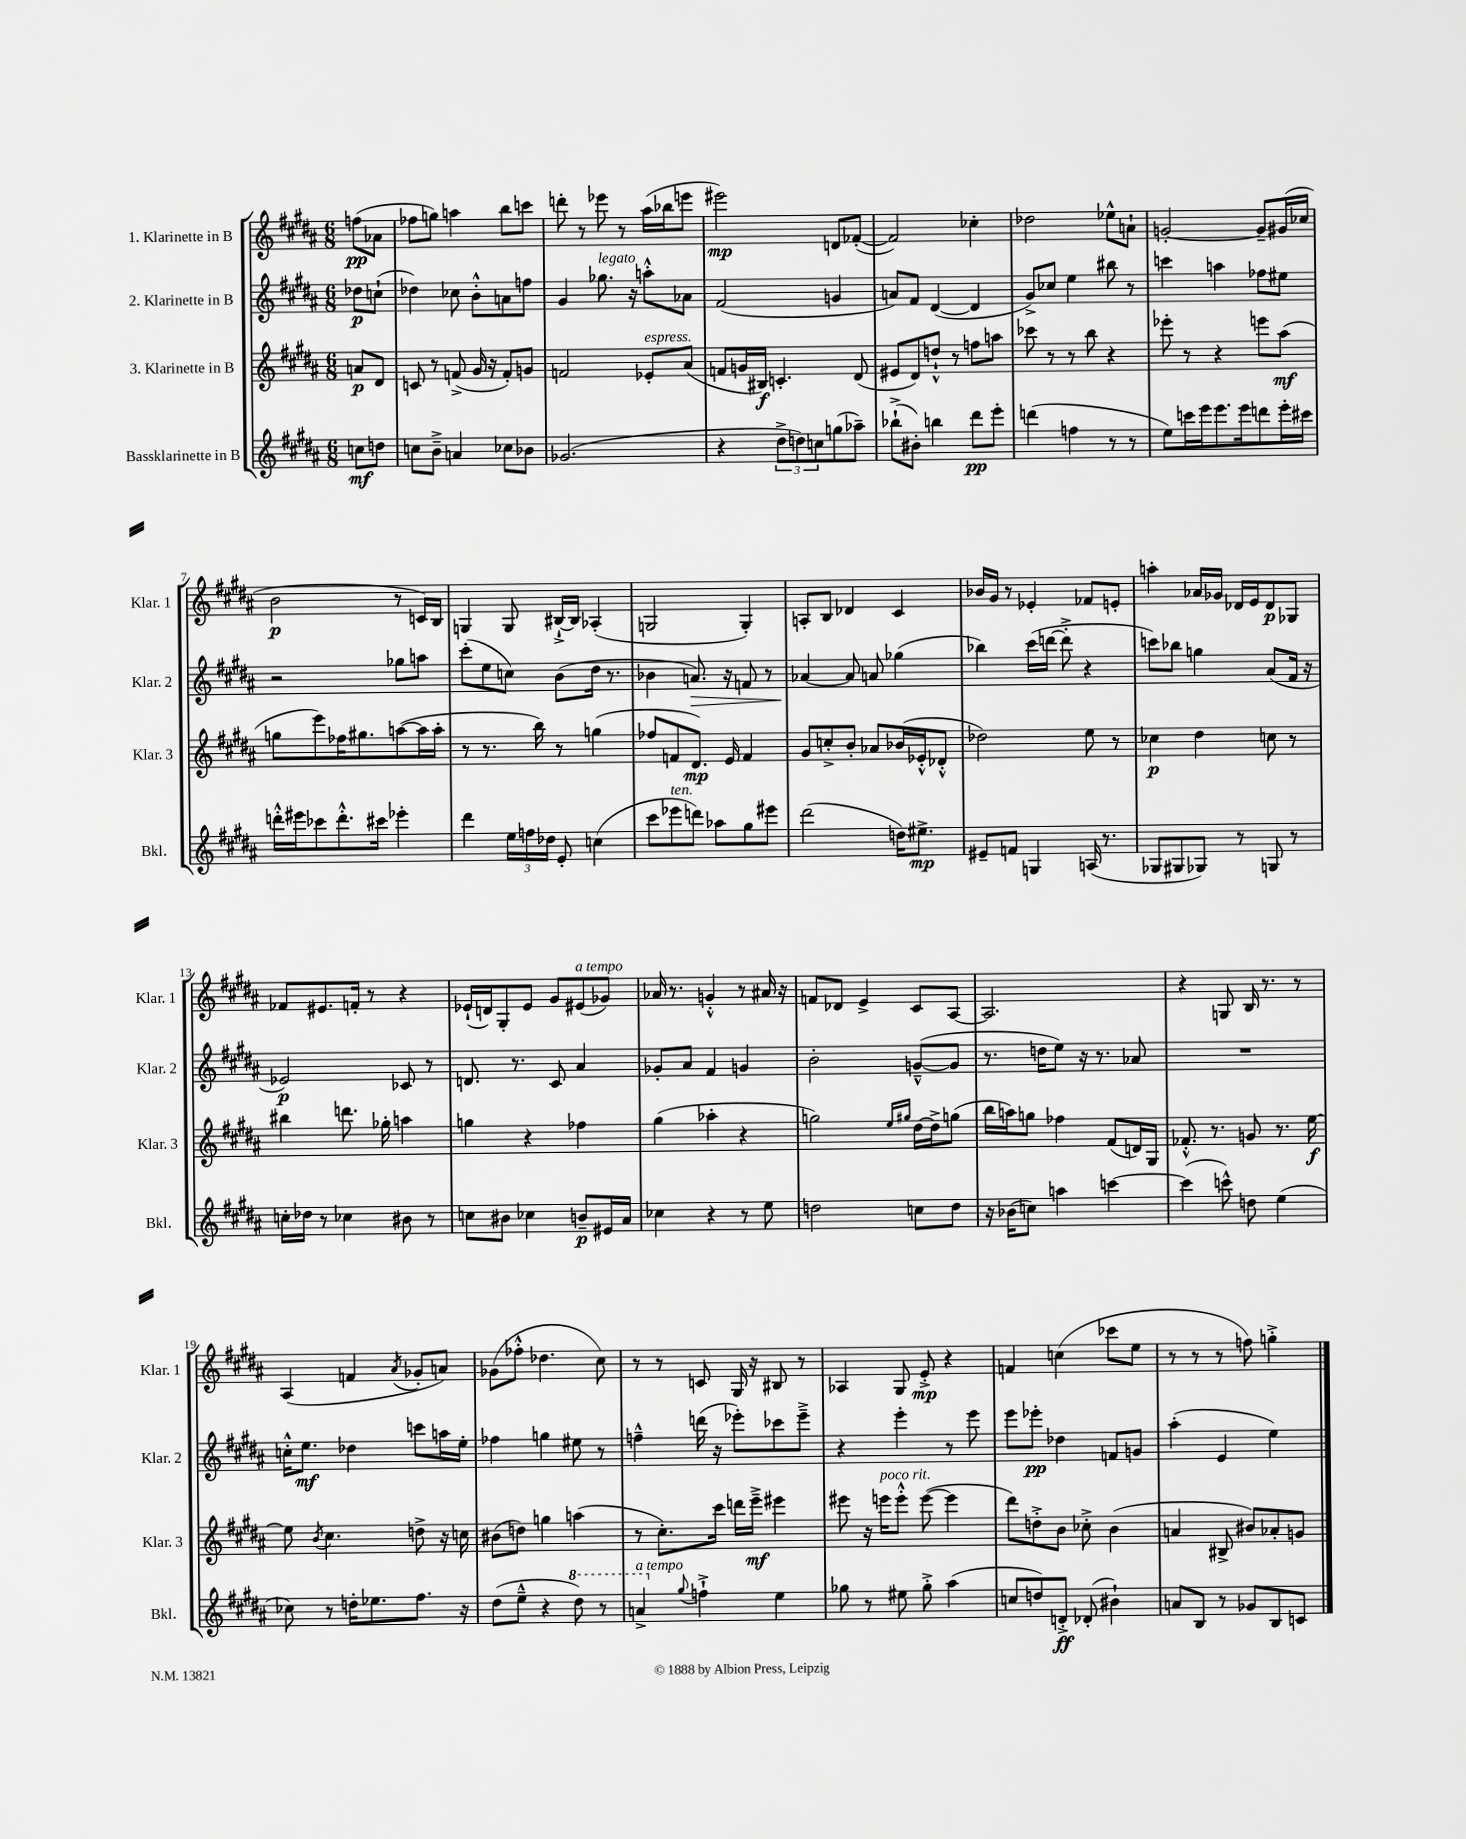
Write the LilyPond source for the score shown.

<<
\new StaffGroup <<
\new Staff = "s0" \with { instrumentName = "1. Klarinette in B" shortInstrumentName = "Klar. 1" } {
    \clef treble \key b \major \numericTimeSignature \time 6/8 \partial 4
    f''8\pp( aes'8 |
    fes''8 g''8) a''4 b''8 c'''8 |
    d'''8-. r8 ees'''8 r8 ais''16( bes''16 e'''8 |
    eis'''2\mp) d'8 fes'8~-.( |
    fes'2) ces''4-. |
    des''2 ees''8-^ a'8-! |
    g'2~-. g'8-- gis'16( ces''16 |
    b'2\p r8 c'16) b16 |
    g4 g8 bis16~-!-> bis16 aes4-.( |
    g2 g4-.) |
    a8-. b8 des'4 cis'4 |
    bes'16 gis'16 r8 ees'4-. fes'8 e'8-. |
    a''4-. aes'16 ges'16 des'16 e'16 des'8\p ges8 |
    fes'8 eis'8. f'16-. r8 r4 |
    ees'16-!( d'16) gis8-. ees'8 gis'8 eis'8^\markup { \italic "a tempo" }( ges'8) |
    aes'16 r8. g'4-.-^ r8 ais'16 r16 |
    f'8 des'8 e'4-> cis'8 ais8~ |
    ais2. |
    r4 g8 b16 r8. r8 |
    ais4( f'4 \acciaccatura { ais'8 } ges'8-. a'8) |
    ges'8( fes''8-.-^ des''4. cis''8) |
    r8 r8 c'8 gis16 r16 bis8 r8 |
    aes4 gis8 e'8-.->\mp r4 |
    f'4 c''4( ces'''8 e''8 |
    r8 r8 r8 f''8) g''4-.-> \bar "|." |
}
\new Staff = "s1" \with { instrumentName = "2. Klarinette in B" shortInstrumentName = "Klar. 2" } {
    \clef treble \key b \major \numericTimeSignature \time 6/8 \partial 4
    des''8\p c''8-!( |
    des''4) ces''8 b'8-.-^ a'8 f''8 |
    gis'4 ges''8.^\markup { \italic "legato" } r16 a''8-.-^ aes'8 |
    fis'2( g'4 |
    a'8) fis'8 dis'4~( dis'4 |
    gis'8->) ces''8 e''4 bis''8 r8 |
    c'''4 a''4 fes''8 eis''8 |
    r2 ges''8 a''8 |
    cis'''8-.( e''8 c''8) b'8( dis''16 r8. |
    bes'4 a'8.\>) r16 f'8 r8 |
    aes'4~\! aes'8 a'8 ges''4( |
    bes''4) cis'''16( d'''16~ d'''8-.-> r4 |
    c'''8) bes''8 g''4 ais'8( fis'16 r16 |
    ees'2\p) ces'8 r8 |
    d'8. r8. cis'8 ais'4 |
    ges'8-. ais'8 fis'4 g'4 |
    b'2-. g'8~---^( g'8 |
    r8. d''16 e''8) r16 r8. aes'8 |
    R2. |
    c''16-.-^ e''8.\mf des''4 c'''8 a''16 e''16-. |
    fes''4 g''4 eis''8 r8 |
    f''4---^ d'''16( r16 ees'''8-.) ces'''8 ees'''8---> |
    r4 e'''4-. r8 e'''8 |
    e'''8 ees'''8-.\pp des''4 f'8 g'8 |
    ais''4-.( e'4 e''4) \bar "|." |
}
\new Staff = "s2" \with { instrumentName = "3. Klarinette in B" shortInstrumentName = "Klar. 3" } {
    \clef treble \key b \major \numericTimeSignature \time 6/8 \partial 4
    a'8\p dis'8 |
    c'8 r8 f'8->( gis'16 r16 f'8-.) g'8 |
    f'2 ees'8-.^\markup { \italic "espress." } ais'8( |
    f'8 g'16 bis16\f) c'4.-. dis'8( |
    eis'8 dis'8) d''8-!-^ r8 f''8 a''8 |
    ces'''8 r8 r8 b''8 r4 |
    ees'''8-. r8 r4 e'''8 ais''8\mf( |
    g''8 e'''8) fes''16 gis''8. a''8~( a''16 a''16-. |
    r8 r8. b''16) r8 g''4( |
    fes''8 f'8 dis'8.\mp) e'16 f'4 |
    gis'8 c''8-.-> b'8-. aes'8 bes'16( ees'16-.-^ des'8-.-^ |
    des''2) e''8 r8 |
    ces''4\p dis''4 c''8 r8 |
    bis''4 d'''8. ges''16-. a''4 |
    g''4 r4 fes''4 |
    gis''4( aes''4-. r4 |
    g''2) \grace { e''16 gis''16 } dis''16~ dis''16-> g''8( |
    b''16 a''16) g''8 fes''4 fis'8( d'16) gis16 |
    fes'8.-.-^ r8. g'8 r8. e''16~\f |
    e''8 \acciaccatura { b'8 } cis''4. d''8-> r16 c''16 |
    bis'8( d''8) g''4 a''4( |
    r8 cis''8.-.) cis'''16 d'''16 e'''16--->\mf eis'''4 |
    eis'''8 r16 e'''16^\markup { \italic "poco rit." } e'''8-.-^ e'''8~( e'''4 |
    dis'''8) d''8-.-> b'8 ces''8-.-> b'4( |
    a'4 bis8-> bis'8) aes'8-. g'8 \bar "|." |
}
\new Staff = "s3" \with { instrumentName = "Bassklarinette in B" shortInstrumentName = "Bkl." } {
    \clef treble \key b \major \numericTimeSignature \time 6/8 \partial 4
    c''8\mf d''8 |
    c''8 b'8---> a'4 ces''8 bes'8 |
    ges'2.( |
    r4 \tuplet 3/2 { dis''8-> d''8) c''8 } g''8( aes''8--) |
    bes''8-!->( bis'8-.) b''4 dis'''8\pp e'''8-. |
    d'''4( f''4 r8 r8 |
    e''8) c'''16 e'''16 e'''8. e'''16 d'''8 e'''16-. cis'''16 |
    d'''16-.-^ eis'''16 ces'''8 d'''8.-.-^ cis'''16 ees'''4-. |
    dis'''4 \tuplet 3/2 { e''16 f''16 des''16 } e'8-. c''4( |
    cis'''8 ees'''8^\markup { \italic "ten." } d'''8) aes''8 gis''8 eis'''8 |
    dis'''2( d''16) eis''8.->\mp |
    eis'8-- f'8 g4 a16( r8. |
    ges8 gis8 ges8) r8 g8 r8 |
    c''16-. des''16 r8 ces''4 bis'8 r8 |
    c''8 bis'8 ces''4 b'8--\p eis'16 ais'16 |
    ces''4 r4 r8 e''8 |
    d''2 c''8 d''8 |
    r16 bes'16( c''8) a''4 c'''4~ |
    c'''4( c'''8-^) d''8 e''4( |
    ces''8) r8 d''16-. ees''8. fis''8. r16 |
    dis''8( e''8---^ r4 \ottava #1 dis'''8) r8 |
    a''4->^\markup { \italic "a tempo" } \ottava #0 \appoggiatura { gis''8 } f''4-!-> e''4 |
    ges''8 r8 eis''8 ges''8-.-> ais''4( |
    c''8 d''8) d'8-.->\ff des'8-.( bis'4-!) |
    a'8 b8 r8 ges'8 b8 c'8 \bar "|." |
}
>>
>>
